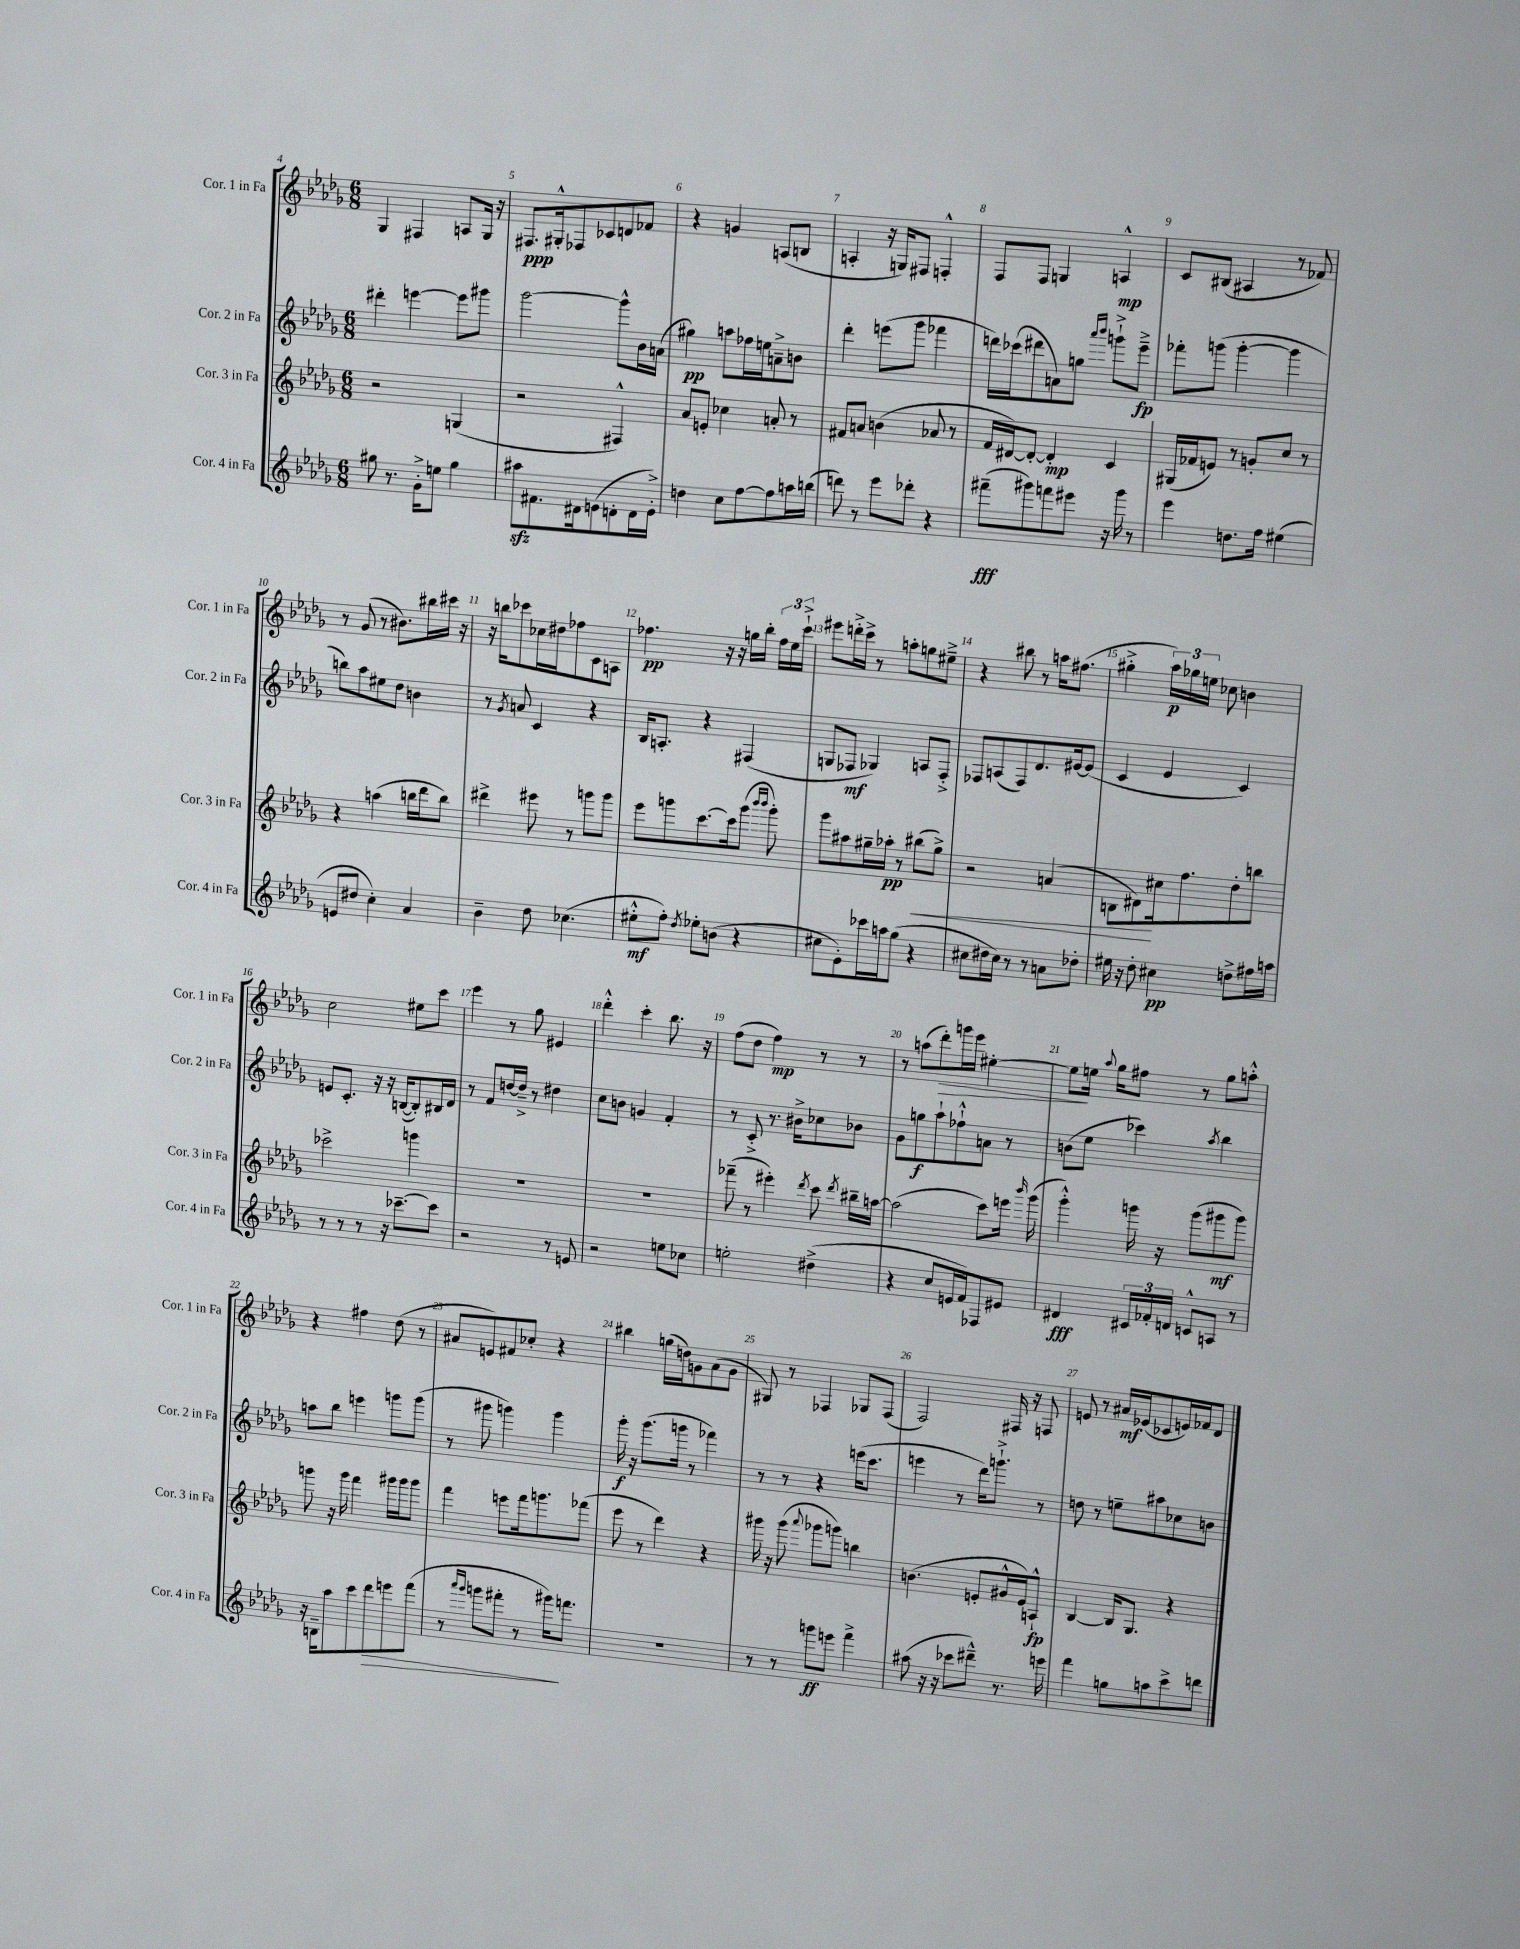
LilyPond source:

<<
\new StaffGroup <<
\new Staff = "s0" \with { instrumentName = "Cor. 1 in Fa" shortInstrumentName = "Cor. 1 in Fa" } {
    \clef treble \key des \major \numericTimeSignature \time 6/8
    \autoBeamOff ges4 fis4 a8[ ges16] r16 |
    fis8.[\ppp gis16-.-^ fes8 ces'8 d'8 fes'8] |
    r4 g'4 a8[( b8] |
    a4-. r16 g16[) fis8] f4-.-^ |
    f8[ f8] g4 a4-^\mp |
    c'8[ bis8]( ais4 r8 fes'8) |
    r8 ges'8( r8 bis'8.[) bis''16 cis'''16] r16 |
    r16 b''16[ ces'''8 ces''16 dis''16 fes''8 c'8 a8] |
    fes''4.\pp r16 r16 g''16[ bes''16]-. \tuplet 3/2 { fes''16[ ees''16 c'''16]-!-> } |
    eis'''8[ d'''16-.-> c'''16]-> r8 a''8[-. g''8 eis''8]---> |
    r4 bis''8 r8 a''16[ fis''8.]( |
    gis''4-.-> \tuplet 3/2 { aes''16[\p) ges''16 e''16] } ces''8 b'4 |
    c''2 eis''8[ c'''8] |
    ees'''4 r8 ges''8 eis'4 |
    des'''4-.-^ c'''4-. bes''8. r16 |
    f''8[( des''8] f''4\mp) r8 r8 |
    r8 a''8[( des'''8-.\>) g'''16 ees'''16] eis''4~-. |
    eis''8[\! e''16] \appoggiatura { aes''8 } ges''16[ fis''8] r8 ges''8[ a''8]-.-^ |
    r4 fis''4 des''8( r8 |
    ais'8[ e'8) fis'8 ces''8]-. r4 |
    bis''4 g''16[( d''16) g'8 aes'8( g'8] |
    gis8) r8 fes4 ges8[ fes8]( |
    f2) fis16 r16 f8 |
    e'8 r8 ais'16[\mf ees'16( ces'8 e'16) fes'16 des'8] \bar "|." |
}
\new Staff = "s1" \with { instrumentName = "Cor. 2 in Fa" shortInstrumentName = "Cor. 2 in Fa" } {
    \clef treble \key des \major \numericTimeSignature \time 6/8
    \autoBeamOff dis'''4-. e'''4~ e'''8[ gis'''8] |
    ges'''2~ ges'''8[-^ bes'16 a'16]( |
    gis''4\pp) a''8[ fes''16 e''16 a'8---> b'8] |
    des'''4-. e'''8[( ges'''8] fes'''4 |
    d'''16[) ces'''16( dis'''8 a'8) g''8] \grace { aes'''16[ bes'''16] } g'''8[-!-> ees'''8]--->\fp |
    fes'''8[-. g'''8]( g'''4~-. g'''4 |
    b''8[) aes''8 eis''8 des''8] b'4 |
    r8 \acciaccatura { ges'8 } a'8 c'4 r4 |
    bes16[ a8.]-. r4 fis4( |
    g8[ fes8]\mf ges4) a8[ fes8]-.-> |
    fes8[ a8( fes8) des'8. eis'16~ eis'8]( |
    c'4 ees'4 c'4) |
    e'8[ c'8.]-. r16 r16 b16[~( b8-.) bis16 des'16] |
    r8 f'8[ d''16~ d''16]---> r8 dis''4 |
    c''8[ b'8] g'4 f'4-. |
    r8 c'8-.-> r8. bis'16[-> ces''8 bes'8] |
    ges'8[ g''8\f aes''8-! fes''8-!-^ a'8] r8 |
    b'8[( ees''8] ces'''4) \acciaccatura { aes''8 } bes''4 |
    a''8[ bes''8] e'''4 g'''8[ g'''8]( |
    r8 gis'''8 g'''4) g'''4 |
    ges'''16-.\f r16 ges'''8.[( g'''16] r8 fes'''4) |
    r8 r8 r4 e'''16[( c'''8.] |
    e'''4 r8 des'''16[) g'''8.]-!-> r8 |
    d''8 r8 e''8[-- ais''8 ces''8 b'8] \bar "|." |
}
\new Staff = "s2" \with { instrumentName = "Cor. 3 in Fa" shortInstrumentName = "Cor. 3 in Fa" } {
    \clef treble \key des \major \numericTimeSignature \time 6/8
    \autoBeamOff r2 g4( |
    r2 fis4-^) |
    aes'8[ e'8]-. ces''4 a'8-. r8 |
    fis'8[ a'8] b'4( aes'8 r8 |
    f'16[ dis'16~) dis'8]~-. dis'4-.\mp c'4 |
    gis16[( fes'16 e'8]) r8 g'8[-. c''8] r8 |
    r4 a''4( b''16[ des'''16 b''8]) |
    dis'''4-> eis'''8 r8 g'''8[ g'''8] |
    ees'''8[ g'''8 c'''8.~ c'''16 g'''8]( \grace { bes'''16[ bes'''16] } g'''8-.) |
    ges'''8[ ais''8 gis''16-- aes''16]-.\pp r8 bis''8[\<( gis''8]->) |
    r2 a'4( |
    b8[ dis'8\!) cis''16 f''8. des''8-. b''8] |
    ces'''2-> g'''4 |
    R2. |
    R2. |
    fes'''8--( r8 eis'''4-.) \acciaccatura { des'''8 } c'''8 \acciaccatura { des'''8 } bis''16[-- a''16]~ |
    a''2( c'''8[) e'''16] \grace { bes'''16 } ges'''16( |
    ges'''4-.-^) g'''16 r16 g'''8[( gis'''8\mf gis'''8]) |
    g'''8 r16 g'''16 f'''4 gis'''16[ gis'''16 gis'''8] |
    f'''4 e'''8[ f'''16 g'''8. fes'''8]( |
    ees'''8 r8 des'''4) r4 |
    gis'''16 r16 gis'''8( \appoggiatura { aes'''8 } ges'''8[ g'''8]) b''4 |
    b'4.( e'8[-. gis'16-^ e'16) a8]-!-^\fp |
    bes4~ bes16[ ges8.] r4 \bar "|." |
}
\new Staff = "s3" \with { instrumentName = "Cor. 4 in Fa" shortInstrumentName = "Cor. 4 in Fa" } {
    \clef treble \key des \major \numericTimeSignature \time 6/8
    \autoBeamOff gis''8 r8. ges'16[-.-> e''8] gis''4 |
    ais''8[\sfz fis'8. dis'16 e'8( d'8-. d'16 e'16]-.->) |
    d''4 c''8[ f''8~ f''8 a''16 b''16]( |
    d'''8) r8 ees'''8[ des'''8]-. r4 |
    fis'''8[--\fff( gis'''8) f'''8 eis'''8] r16 gis'''16 r8 |
    ees'''4 d''8.[ f''16] eis''4( |
    e'8[ dis''8] c''4-.) aes'4 |
    bes'4-- des''8 ces''4.( |
    eis''8[-.-^\mf f''8]-.) \acciaccatura { des''8 } ees''8[-. b'8]( r4 |
    cis''8[ ees'8-.) ces'''16 a''16 ges''8]( r4 |
    cis''8[ dis''16 cis''16]) r8 r8 a'8[ des''8]-. |
    eis''16 r16 des''8-. cis''4\pp d''8[-> fis''16 a''16] |
    r8 r8 r8 r16 ces'''8.[~-- ces'''8] |
    r2 r8 e'8 |
    r2 e''8[ ces''8] |
    e''2-. dis''4->( |
    r4 c''8[ e'16 f'16) fes8 eis'8] |
    dis'4\fff \tuplet 3/2 { cis'16[ fes'16-. d'16] } c'8[-^ a8] r8 |
    r16 b16[-- aes''8 c'''8 des'''8\> e'''8 f'''8]( |
    r8 \grace { aes'''16[ ges'''16] } g'''8[ fis'''8]-. r8 gis'''16[\!) f'''8.] |
    R2. |
    r8 r8 g'''8[\ff e'''8] f'''4-> |
    ais''8( r16 r16 ces'''8[ dis'''8]---^) r8. e'''16 |
    f'''4 g''8[ a''8 c'''8-> d'''8] \bar "|." |
}
>>
>>
\layout { \context { \Score currentBarNumber = #4 \override BarNumber.break-visibility = ##(#f #t #t) barNumberVisibility = #all-bar-numbers-visible } }
